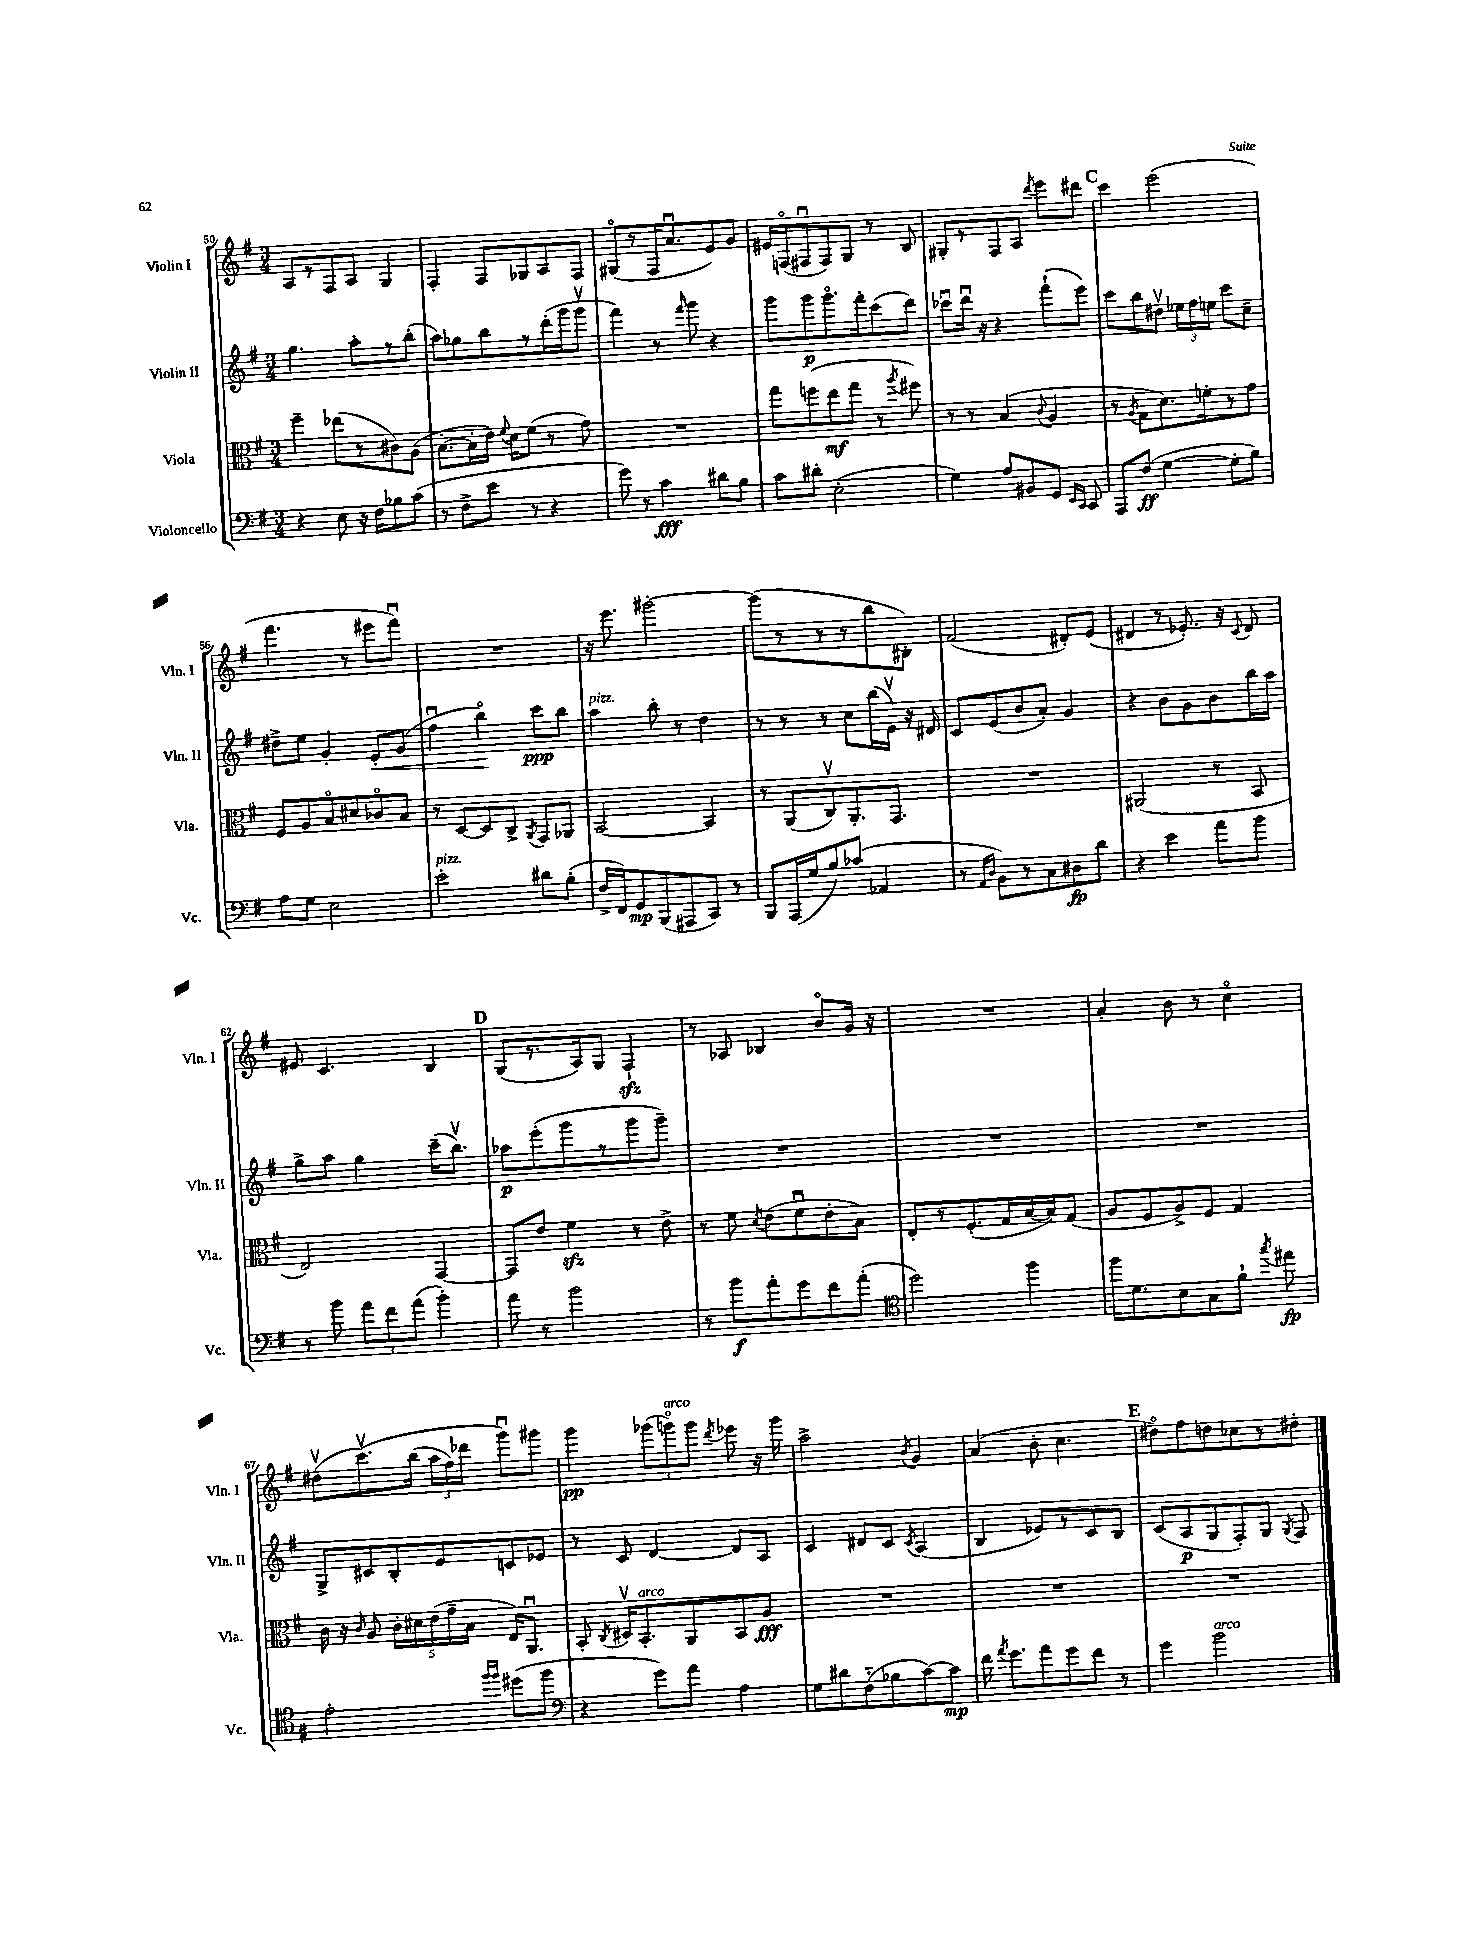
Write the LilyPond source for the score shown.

<<
\new StaffGroup <<
\new Staff = "s0" \with { instrumentName = "Violin I" shortInstrumentName = "Vln. I" } {
    \clef treble \key g \major \numericTimeSignature \time 3/4
    \autoBeamOff a8[ r8 fis8 a8] g4 |
    fis4-. fis8[ ges8 a8 fis8] |
    gis8[\flageolet( r8 fis16 a'8.\downbow e'8) g'8] |
    eis'16[ f16\flageolet( fis8\downbow fis8) g8] r8 b8 |
    gis8[-. r8 fis8 a8] \acciaccatura { d'''8 } e'''8[ dis'''8] |
    \mark \markup { \bold "C" } c'''4 e'''2( |
    fis'''4. r8 eis'''8[ fis'''8]\downbow) |
    R2. |
    r16 e'''8. gis'''2~-. |
    gis'''8[( r8 r8 r8 b''8 bis8]-.) |
    fis'2( dis'8[-.) e'8]( |
    dis'4 r8 ees'8.-.) r16 \appoggiatura { c'8 } dis'8 |
    eis'8 c'4. b4 |
    \mark \markup { \bold "D" } g8[( r8. a16) g8] fis4-!\sfz |
    r8 aes8 bes4 b'8[\flageolet g'16] r16 |
    R2. |
    a'4-. b'8 r8 c''4\flageolet |
    dis''8[\upbow( c'''8.\upbow)\( b''16]( \tuplet 3/2 { a''16[ fis''16) des'''16] } g'''8[\downbow\) gis'''8] |
    g'''4\pp \tuplet 3/2 { ges'''8[( g'''8\flageolet^\markup { \italic "arco" }) g'''8] } \acciaccatura { d'''8 } ees'''8 r16 g'''16 |
    a''2-> \acciaccatura { b'8 } g'4 |
    a'4( b'8-. c''4. |
    \mark \markup { \bold "E" } dis''8[\flageolet) fis''8 d''8 ces''8 r8 dis''8]-. \bar "|." |
}
\new Staff = "s1" \with { instrumentName = "Violin II" shortInstrumentName = "Vln. II" } {
    \clef treble \key g \major \numericTimeSignature \time 3/4
    \autoBeamOff g''4. a''8[-. r8 b''8]-.( |
    a''8[) ges''8 b''8 r8 d'''16-.( g'''16 g'''8]\upbow |
    fis'''4) r8 \grace { fis'''16 } g'''8 r4 |
    g'''8[ g'''8\p g'''8.\flageolet fis'''16-. c'''8( d'''8]) |
    ces'''8[\downbow d'''16]\downbow r16 r4 fis'''8[-!( e'''8]) |
    \mark \markup { \bold "C" } c'''8[ b''8 dis''8]\upbow \tuplet 3/2 { ees''16[ fis''16 e''16] } c'''8[ c''8]-- |
    dis''8[-> e''8] g'4-. e'8[-.\< g'8]( |
    fis''4\downbow b''4\flageolet\!) c'''8[\ppp b''8] |
    a''4^\markup { \italic "pizz." } b''8-. r8 d''4 |
    r8 r8 r8 c''8[ b''16( e'16]\upbow) r16 dis'16 |
    c'8[ e'8( b'8 a'8]-.) g'4 |
    r4 b'8[ g'8 b'8 b''16 a''16] |
    g''8[-> a''8] g''4 c'''16[--( b''8.]\upbow) |
    \mark \markup { \bold "D" } aes''8[\p e'''8-.( g'''8 r8 g'''8 g'''8]--) |
    R2. |
    R2. |
    R2. |
    g8[-> cis'8 b8-. e'8 c'8 ees'8] |
    r8 c'8 d'4~ d'8[ a8] |
    c'4 dis'8[ c'8] \acciaccatura { c'8 } a4( |
    b4 ees'8[) r8 c'8 b8] |
    \mark \markup { \bold "E" } c'8[( a8\p g8 fis8-.) g8] \acciaccatura { g8 } fis8 \bar "|." |
}
\new Staff = "s2" \with { instrumentName = "Viola" shortInstrumentName = "Vla." } {
    \clef alto \key g \major \numericTimeSignature \time 3/4
    \autoBeamOff fis''4-- ees''8[( r8 cis'8) a8]( |
    b8.[~-. b16-. e'16]) \appoggiatura { fis'8 } d'16[ fis'8]( r8 g'8) |
    R2. |
    g''8[ f''8( e''8\mf g''8] r8 \acciaccatura { a''8 } fis''8) |
    r8 r8 b4( \appoggiatura { c'8 } a4 |
    \mark \markup { \bold "C" } r8 \acciaccatura { a8 } g8[ d'8.) f'16-. r8 g'8] |
    fis8[ a8 b8\flageolet dis'8 ces'8\flageolet b8] |
    r8 d8[~ d8 c8]-> \acciaccatura { a,8 } g,8[ aes,8] |
    b,2~ b,4 |
    r8 a,8[( c8\upbow) a,8.-. g,8.] |
    R2. |
    ais,2( r8 b,8 |
    e2) g,4~ |
    \mark \markup { \bold "D" } g,8[ e'8] fis'4\sfz r8 e'8-> |
    r8 fis'8 \acciaccatura { d'8 } e'8[( fis'8\downbow e'8-. b8]) |
    e8[-. r8 fis8.-.( g16 b16~ b16) g8]( |
    a8[ fis8 a8->) fis8] g4 |
    c'16 r16 \grace { c'16 } a8 \tuplet 5/4 { c'16[-. dis'16 e'16( g'16-- b16] } e16[) a,8.]\downbow |
    b,8-. \acciaccatura { c8 } dis16[\upbow b,8.-.^\markup { \italic "arco" } a,8 b,8 a8]\fff |
    R2. |
    R2. |
    \mark \markup { \bold "E" } R2. \bar "|." |
}
\new Staff = "s3" \with { instrumentName = "Violoncello" shortInstrumentName = "Vc." } {
    \clef bass \key g \major \numericTimeSignature \time 3/4
    \autoBeamOff r4 e8 r16 fis16[ bes8 c'8]( |
    r8 fis8[-> e'8] r8 r4 |
    g'8) r8 c'4\fff dis'8[ b8] |
    c'8[ dis'8]-. e2-.( |
    g4) a8[ bis,8 g,8] \grace { e,16[ c,16] } c,8 |
    \mark \markup { \bold "C" } a,,8[ fis8]\ff( g4~ g8[-. b8]) |
    a8[ g8] e2 |
    e'2-.^\markup { \italic "pizz." } dis'8[ b8]-.( |
    fis16[-> fis,16) g,8\mp b,,8( ais,,8 c,8]) r8 |
    b,,8[ a,,16( g16 b8) ces'8]( aes,4 |
    r8 \grace { a,16[ d16] } b,8[) r8 c8 dis8\fp d'8] |
    r4 e'4 a'8[ b'8] |
    r8 b'8 \tuplet 3/2 { a'8[ fis'8 a'8]( } b'4-.) |
    \mark \markup { \bold "D" } a'8 r8 b'2 |
    r8 b'8[\f a'8-. g'8 fis'8 a'8]-.( |
    \clef tenor d''2) fis''4 |
    fis''16[ d'8. b8 g8 fis'8]-! \acciaccatura { g''8 } eis''8\fp |
    e'2-. \grace { fis''16[ fis''16] } dis''8[( fis''8] |
    \clef bass r4 g'8[) a'8] a4 |
    g8[ dis'8 fis8-_( bes8 c'8~) c'8]\mp |
    fis'16 \acciaccatura { a'8 } g'8.[ a'8 g'8 fis'8] r8 |
    \mark \markup { \bold "E" } g'4 b'2^\markup { \italic "arco" } \bar "|." |
}
>>
>>
\layout { \context { \Score currentBarNumber = #50 } }
